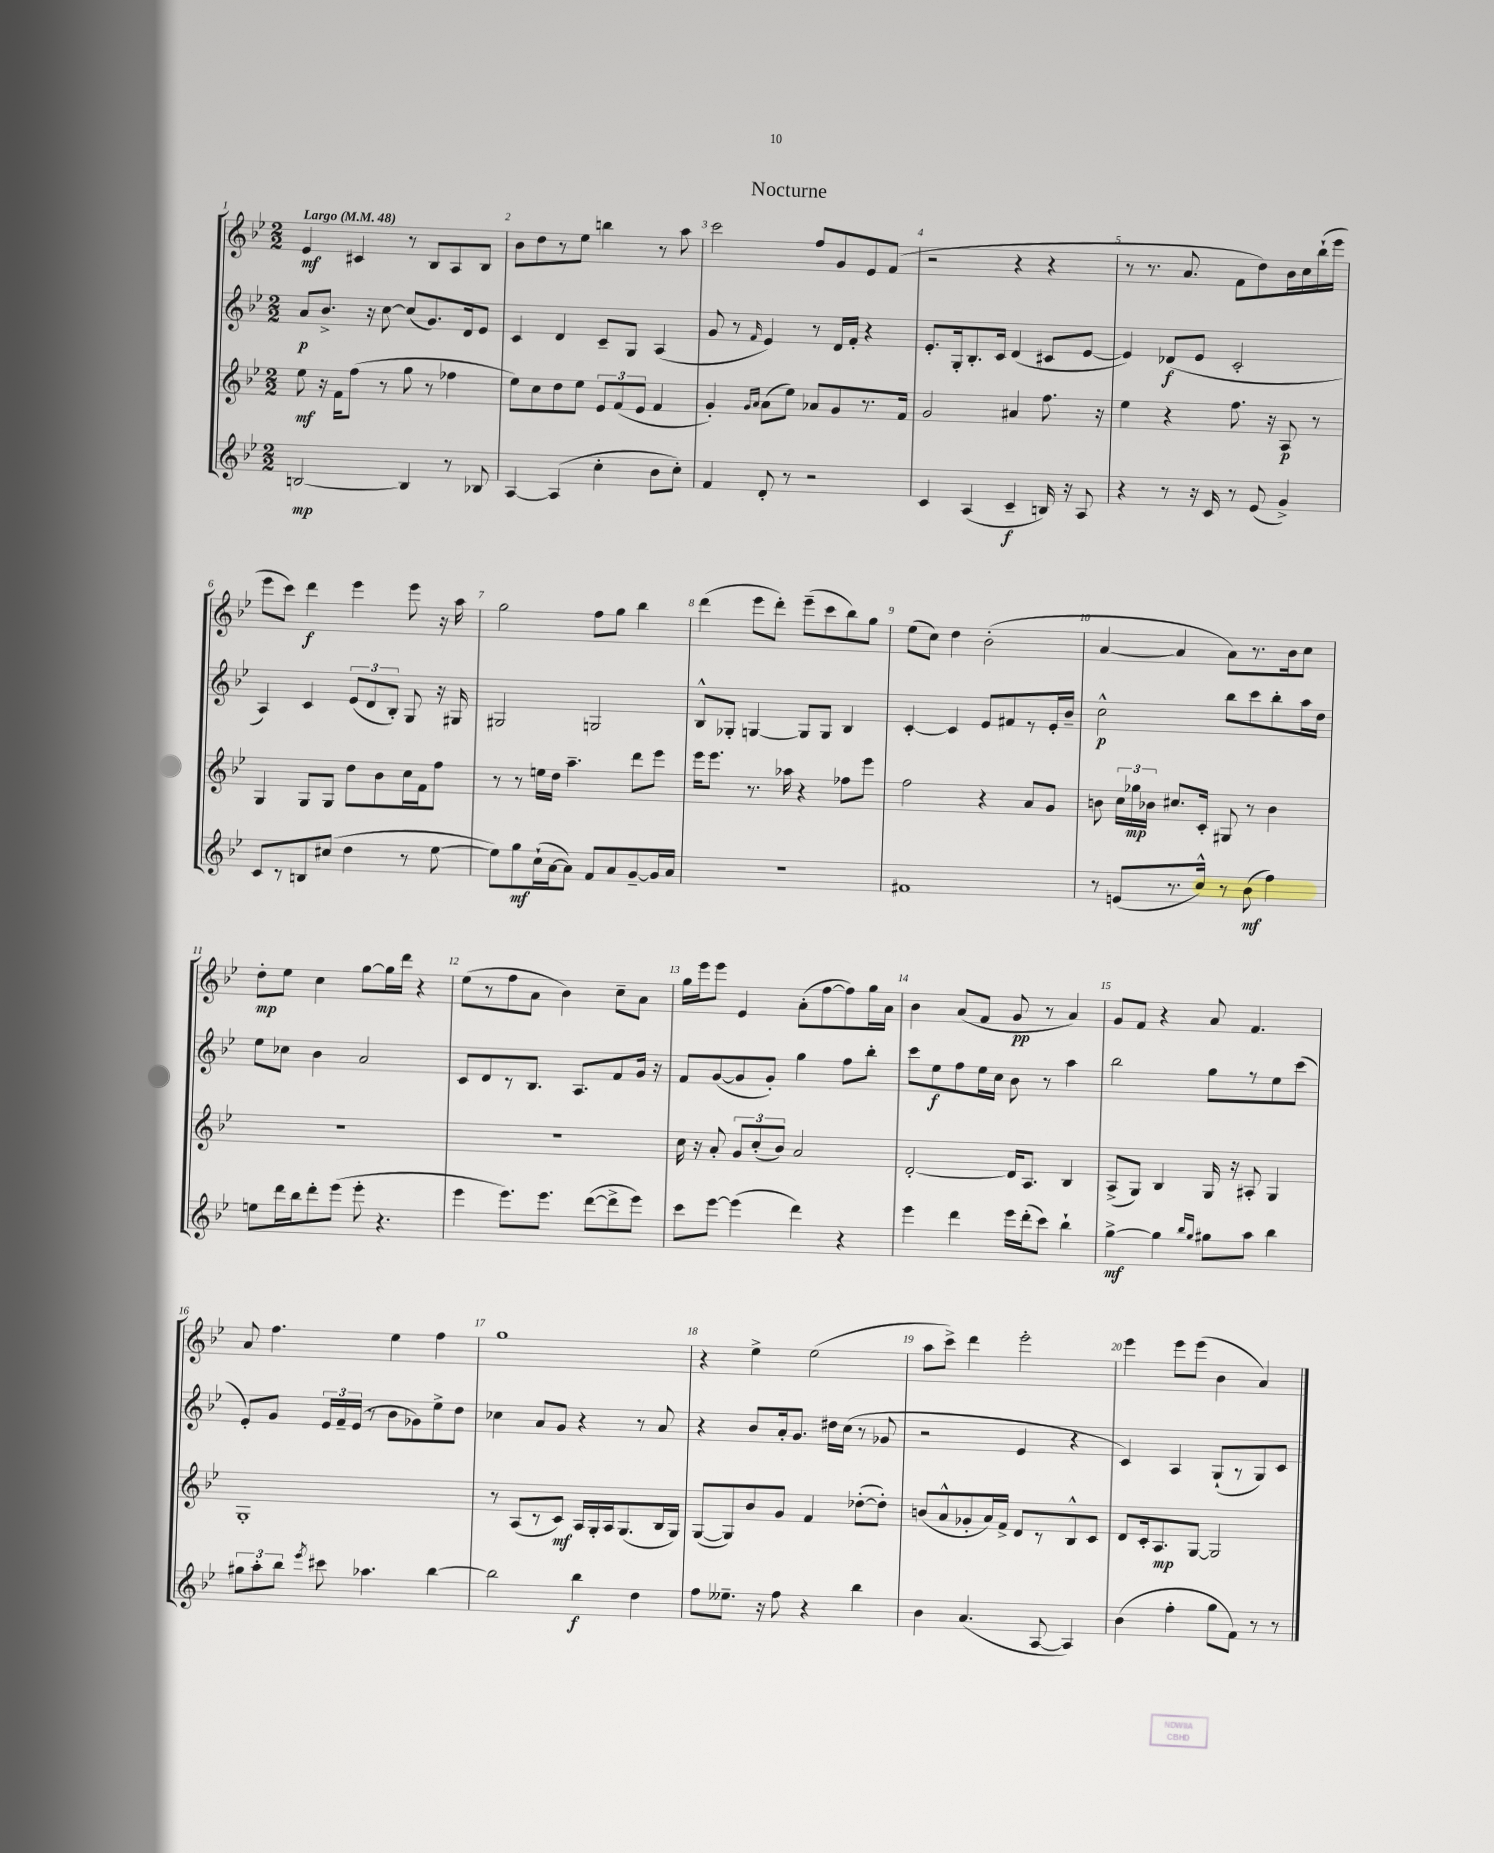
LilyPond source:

\header { title = "Nocturne" }
<<
\new StaffGroup <<
\new Staff = "s0" {
    \clef treble \key bes \major \numericTimeSignature \time 2/2 \tempo "Largo" 4 = 48
    \autoBeamOff ees'4\mf cis'4 r8 bes8[ a8 bes8] |
    bes'8[ d''8 r8 ees''8] b''4 r8 a''8 |
    c'''2 f''8[ g'8 ees'8 f'8]( |
    r2 r4 r4 |
    r8 r8. a'8. f'8[ d''8) bes'16 c''16 bes''16-!( ees'''16] |
    ees'''8[ c'''8]) d'''4\f ees'''4 ees'''8 r16 a''16 |
    g''2 f''8[ g''8] bes''4 |
    d'''4( ees'''8[ d'''8]-.) ees'''8[--( c'''8 bes''8) g''8] |
    ees''8[( c''8]) d''4 bes'2-.( |
    a'4~ a'4 a'8[) r8. bes'16 c''8] |
    d''8[-.\mp ees''8] c''4 g''8[~ g''16 d'''16] r4 |
    ees''8[( r8 f''8 a'8] bes'4) c''8[-- a'8] |
    g''16[ ees'''16 ees'''8] ees'4 a'8[-.( f''8~ f''8) g''16 a'16] |
    bes'4 a'8[( f'8] g'8\pp r8 a'4) |
    g'8[ f'8] r4 a'8 f'4. |
    a'8 f''4. ees''4 f''4 |
    g''1 |
    r4 ees''4-> ees''2( |
    a''8[ c'''8]->) d'''4 ees'''2-. |
    ees'''4 ees'''8[ ees'''8]( bes'4 a'4) \bar "|." |
}
\new Staff = "s1" {
    \clef treble \key bes \major \numericTimeSignature \time 2/2
    \autoBeamOff a'8[\p bes'8.]-> r16 c''8~ c''8[( g'8.) d'16 ees'8] |
    c'4 d'4 c'8[-- g8] a4( |
    g'8 r8 \grace { f'16 } ees'4) r8 d'16[ f'16]-. r4 |
    ees'8.[-. g16-. bes8.-. c'16] d'4( cis'8[ ees'8]~ |
    ees'4) des'8[\f( ees'8] c'2-. |
    a4) c'4 \tuplet 3/2 { ees'8[( d'8 bes8]-.) } g8 r16 gis16 |
    gis2 g2 |
    bes8[-^ ges8]-. g4~ g8[ g8] bes4 |
    c'4~-. c'4 ees'8[ fis'8 r8 ees'16-. bes'16]-- |
    c''2-^\p bes''8[ c'''8 bes''8-. a''16 d''16] |
    ees''8[ ces''8] bes'4 a'2 |
    c'8[ d'8 r8 bes8.] a8.[ f'8 g'16] r16 |
    f'8[ g'8~( g'8 g'8]-.) g''4 f''8[ bes''8]-. |
    c'''8[ ees''8\f f''8 ees''16 c''16] bes'8 r8 a''4 |
    bes''2 g''8[ r8 ees''8 c'''8]( |
    ees'8[-.) g'8] \tuplet 3/2 { ees'16[ f'16-- ees'16]( } r8 bes'8[ ges'8) ees''8-> d''8] |
    ces''4 a'8[ g'8] r4 r8 a'8 |
    r4 bes'8[ a'16-. g'8.] dis''16[ c''16]( r8 ges'8 |
    r2 ees'4 r4 |
    c'4) a4 g8[-!( r8 g8) c'8] \bar "|." |
}
\new Staff = "s2" {
    \clef treble \key bes \major \numericTimeSignature \time 2/2
    \autoBeamOff ees''8\mf r16 f'16[ f''8]( r8 g''8 r8 fes''4 |
    ees''8[) c''8 d''8 ees''8] \tuplet 3/2 { ees'8[ f'8( ees'8] } f'4 |
    g'4-.) \grace { g'16[ a'16] } a'8[( ees''8]) aes'8[ g'8 r8. f'16] |
    g'2 ais'4 f''8. r16 |
    ees''4 r4 f''8. r16 a8\p r8 |
    g4 g8[ g8] d''8[ bes'8 c''16 f'16 f''8] |
    r8 r8 e''16[ d''16] a''4.-- d'''8[ ees'''8] |
    ees'''16[ ees'''8.] r8. aes''16 r4 fes''8[ ees'''8] |
    f''2 r4 a'8[ g'8] |
    b'8 \tuplet 3/2 { c''16[ ges''16\mp bes'16] } cis''8.[ c'16]-. gis8 r8 bes'4 |
    R1 |
    R1 |
    c''16 r16 a'8-. \tuplet 3/2 { g'8[ c''8-.( bes'8]) } a'2 |
    d'2~-. d'16[ a8.] bes4 |
    a8[->( g8]) bes4 g16 r16 ais8-. g4 |
    g1-. |
    r8 a8[( r8 c'8]\mf) a16[ g16-. a16 g8.( bes16 g16]) |
    g8[~( g8) bes'8 g'8] f'4 des''8[~-.( des''8]-.) |
    b'8[( a'8-^ ges'8-. a'16) f'16]-> d'8[ r8 bes8-^ c'8] |
    d'8[ c'16-. a8.\mp g8]~ g2 \bar "|." |
}
\new Staff = "s3" {
    \clef treble \key bes \major \numericTimeSignature \time 2/2
    \autoBeamOff b2~\mp b4 r8 bes8 |
    a4~ a4( c''4-. bes'8[ c''8]-.) |
    f'4 d'8-. r8 r2 |
    c'4 a4( c'4--\f b16) r16 a8 |
    r4 r8 r16 c'16 r8 ees'8( g'4->) |
    c'8[ r8 b8 cis''8]( d''4 r8 ees''8~ |
    ees''8[) g''8\mf c''16-!( a'16~ a'8]) f'8[ a'8 g'8~-- g'16 a'16] |
    R1 |
    fis'1 |
    r8 e'8[( r8. c''16]-^) r8 bes'8\mf( f''4) |
    e''8[ d'''16 bes''16 d'''8-. ees'''8]( ees'''8-. r4. |
    ees'''4 ees'''8.[) ees'''8.] d'''8[~( d'''8-> ees'''8]) |
    c'''8[ ees'''8]~ ees'''4( d'''4) r4 |
    ees'''4 d'''4 ees'''16[ d'''16-.( c'''8]) bes''4-! |
    g''4~->\mf g''4 \grace { bes''16[ g''16] } gis''8[ a''8] bes''4 |
    \tuplet 3/2 { gis''8[ a''8-. bes''8] } \acciaccatura { ees'''8 } cis'''8 aes''4. bes''4~ |
    bes''2 bes''4\f d''4 |
    f''8[ eeses''8.]-- r16 f''8 r4 bes''4 |
    bes'4 a'4.( a8~ a4) |
    bes'4( f''4-. g''8[ f'8]) r8 r8 \bar "|." |
}
>>
>>
\layout { \context { \Score \override BarNumber.break-visibility = ##(#f #t #t) barNumberVisibility = #all-bar-numbers-visible } }
